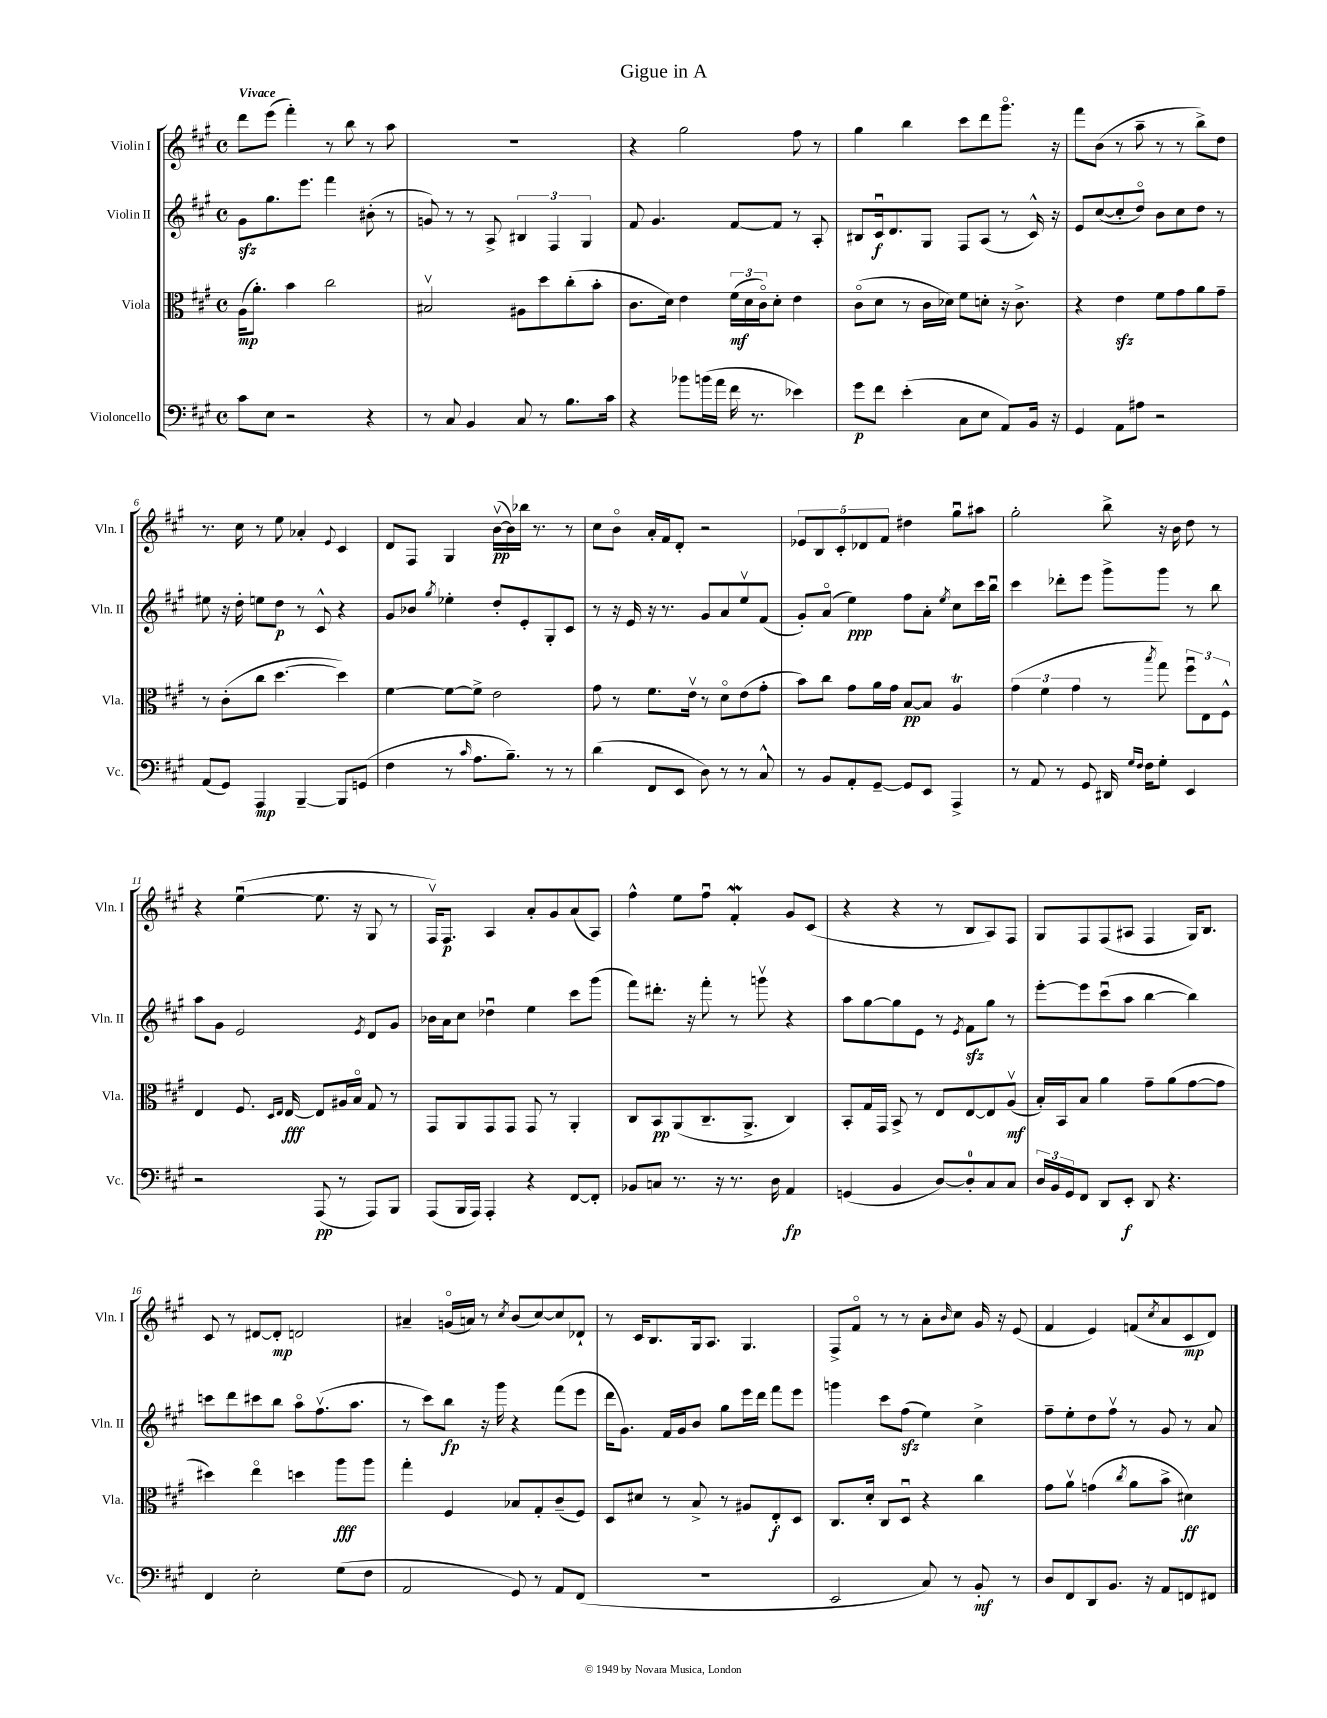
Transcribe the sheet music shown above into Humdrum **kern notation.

**kern	**kern	**kern	**kern
*staff4	*staff3	*staff2	*staff1
*clefF4	*clefC3	*clefG2	*clefG2
*k[f#c#g#]	*k[f#c#g#]	*k[f#c#g#]	*k[f#c#g#]
*M4/4	*M4/4	*M4/4	*M4/4
*met(c)	*met(c)	*met(c)	*met(c)
8c#\L	(16A\LK	8g#\L	8ddd\L
.	8.a'\J)	.	.
8E\J	.	8.gg#\	(8eee\J
2r	4b\	.	4fff#'\)
.	.	8.eee\J	.
.	2cc#\	4fff#\	8r
.	.	.	8bb\
4r	.	(8b#'\	8r
.	.	8r	8aa\
=	=	=	=
8r	2B#v/	8g/)	1r
8C#/	.	8r	.
4BB/	.	8r	.
.	.	8A^/	.
8C#/	8A#\L	6B#/	.
8r	8dd\	.	.
.	.	6F#/	.
8.B\L	(8cc#'\	.	.
.	.	6G#/	.
.	8b'\J	.	.
16c#\Jk	.	.	.
=	=	=	=
4r	8.c#\L	8f#/	4r
.	.	4.g#/	.
.	16d\Jk)	.	.
8b-\L	4e\	.	2gg#\
(16b\L	.	.	.
16a\JJ	.	.	.
16f#\	(24f#\LL	[8f#/L	.
.	24d\	.	.
8.r	.	.	.
.	24c#o\J)	.	.
.	8d'\J	8f#/]J	.
4e-\)	4e\	8r	8ff#\
.	.	8A'/	8r
=	=	=	=
8g#\L	(8c#o\L	8B#/L	4gg#\
8f#\J	8d\J	16c#u/k	.
.	.	8.d/	.
(4e'\	8r	.	4bb\
.	16c#\LL	8G#/J	.
.	16d-\JJ)	.	.
8C#\L	8f#\L	8F#/L	8ccc#\L
8E\J	8d'\J	(8A/J	8ddd\
8AA/L)	16r	8r	8.ggg#o\J
.	8.c#^\	.	.
16BB/Jk	.	16c#^^/)	.
16r	.	16r	16r
=	=	=	=
4GG#/	4r	8e/L	8fff#\L
.	.	([8cc#/	(8b\J
8AA\L	4e\	8cc#'/]	8r
8A#\J	.	8ddo/J)	8aa~\
2r	8f#\L	8b\L	8r
.	8g#\	8cc#\	8r
.	8a\	8dd\J	8bb^\L)
.	8g#~\J	8r	8dd\J
=	=	=	=
(8AA/L	8r	8ee#\	8.r
8GG#/J)	(8c#'\L	16r	.
.	.	16dd'\	16cc#\
4AAA/	8cc#\J	8ee\L	8r
.	[4.dd\	8dd\J	8ee\
[4BBB~/	.	8r	4a-'/
.	.	8c#^^/	.
.	.	.	8qqe/
8BBB/]L	4dd\])	4r	4c#/
(8GG/J	.	.	.
=	=	=	=
4F#\	[4f#\	8g#/L	8d/L
.	.	8b-/J	8F#/J
.	.	8qgg#/	.
8r	8f#\_L	4ee-'\	4G#/
16qqc#/	.	.	.
8.A\L	8f#^\]J	.	.
.	2e\	8dd'/L	([16bv\LL
8.B~\J)	.	.	16b\])
.	.	8e'/	16bb-\JJ
.	.	.	8.r
8r	.	8G#'/	.
8r	.	8c#/J	8r
=	=	=	=
(4d\	8g#\	8r	8cc#\L
.	8r	16r	8bo\J
.	.	16e/	.
8FF#/L	8.f#\L	16r	16a'/LL
.	.	8.r	16f#/J
8EE/J	.	.	8d'/J
.	16ev\Jk	.	.
8D\)	8r	8g#/L	2r
8r	8do\L	8a/	.
8r	(8e\	8eev/	.
8C#^^/	8g#'\J	(8f#/J	.
=	=	=	=
8r	8b\L)	8g#'/L)	10e-/L
.	.	.	10B/
8BB/L	8cc#\J	(8ao/J	.
.	.	.	10c#'/
8AA'/	8g#\L	4ee\)	.
.	.	.	10d-/
[8GG#~/J	16a\L	.	.
.	.	.	10f#/J
.	16g#\JJ	.	.
8GG#/]L	[8B/L	8ff#\L	4dd#\
8EE/J	8B/]J	8a'\J	.
.	.	8qee/	.
4AAA^/	4A/	8cc#\L	8gg#u\L
.	.	16ccc#\L	8aa#\J
.	.	16bbu\JJ	.
=	=	=	=
8r	(6g#\	4ccc#\	2gg#'\
8AA/	.	.	.
.	6f#\	.	.
8r	.	8ddd-'\L	.
.	6g#\	.	.
8GG#/	.	8eee\J	.
16DD#/	8r	8ggg#^\L	8bb^\
16qqG#/LL	.	.	.
16qqF#/JJ	.	.	.
16F#\LK	.	.	.
.	8qbb/	.	.
8G#'\J	8gg#\)	8ggg#\J	16r
.	.	.	16b\
4EE/	12ff#u\L	8r	8dd\
.	12E\	.	.
.	.	8bb\	8r
.	12F#^^\J	.	.
=	=	=	=
2r	4E/	8aa\L	4r
.	.	8g#\J	.
.	8.F#/	2e/	([4eeu\
.	16qqD/LL	.	.
.	16qqE/JJ	.	.
.	[16E/	.	.
(8AAA/	8E/]L	.	8.ee\]
8r	16A#/L	.	.
.	16Bo/JJ	.	16r
.	.	8qe/	.
8AAA/L)	8G#/	8d/L	8G#/
8BBB/J	8r	8g#/J	8r
=	=	=	=
(8AAA/L	8GG#/L	16b-\LL	16F#v/LK)
.	.	16a\J	8.F#/J
16BBB/L	8AA/	8cc#\J	.
16AAA/JJ)	.	.	.
4AAA'/	8GG#/	4dd-u\	4A/
.	8GG#/J	.	.
4r	8GG#/	4ee\	8a'/L
.	8r	.	8g#/
[8FF#/L	4AA'/	8ccc#\L	(8a/
8FF#'/]J	.	(8ggg#\J	8A/J)
=	=	=	=
8BB-/L	8C#/L	8fff#\L)	4ff#^^\
8C/J	8BB/	8.ddd#'\J	.
8.r	(8AA/	.	8ee\L
.	.	16r	.
.	8.C#~/	8fff#'\	8ff#u\J
16r	.	.	.
8.r	.	8r	4f#'/
.	8.AA^/J	.	.
.	.	8gggv\	.
16D\	.	.	.
4AA/	4C#/)	4r	8g#/L
.	.	.	(8c#/J
=	=	=	=
(4GG/	8BB'/L	8aa\L	4r
.	16G#/L	[8gg#\	.
.	16GG#/JJ	.	.
4BB/	8BB^/	8gg#\]	4r
.	8r	8e\J	.
[8D/L)	8E/L	8r	8r
.	.	8qe/	.
8D'/]	[8E/	8f#\L	8B/L
8C#/	8E/]	8gg#\J	8A/)
8C#/J	(8Av/J	8r	8F#/J
=	=	=	=
24D/LL	16B'/LL)	[8eee'\L	8G#/L
24BB/	.	.	.
.	16BB/J	.	.
24GG#/J	.	.	.
8FF#/J	8B/J	8eee\]	8F#/
8DD/L	4a\	(8ccc#u\	(8F#/
8EE'/J	.	8aa\J	8A#/J
8DD/	8g#~\L	[4bb\	4F#/
4.r	(8a\	.	.
.	[8g#\	4bb\])	16G#/LK)
.	.	.	8.B/J
.	8g#\]J	.	.
=	=	=	=
4FF#/	4dd#\)	8ccc\L	8c#/
.	.	8ddd\	8r
2E'\	4eeo\	8ccc#\	[8d#/L
.	.	8bb\J	8d#'/]J
.	4dd\	8aao\L	2d/
.	.	(8.ff#v\	.
(8G#\L	8aa\L	.	.
.	.	8.aa\J	.
8F#\J	8aa\J	.	.
=	=	=	=
2AA/	4gg#'\	8r	4a#~/
.	.	8ccc#\L)	.
.	4F#/	8bb\J	(16go/LL
.	.	.	16a/JJ)
.	.	16r	8r
.	.	16ggg#\	.
.	.	.	8qcc#/
8GG#/)	8B-/L	4r	(8b/L
8r	8G#'/	.	[8cc#/)
8AA/L	(8c#~/	(8fff#\L	8cc#/]
(8FF#/J	8F#/J)	8eee\J	8d-`/J
=	=	=	=
1r	8D/L	16ddd\LK	8r
.	.	8.g#\J)	.
.	8d#/J	.	16c#/LK
.	.	.	8.B/
.	8r	16f#/LL	.
.	.	16g#/J	.
.	8B^/	8b/J	16G#/k
.	.	.	8.A/J
.	8r	8gg#\L	.
.	8A#/L	16eee\L	4.G#/
.	.	16ddd\JJ	.
.	8E'/	8fff#\L	.
.	8D/J	8eee\J	.
=	=	=	=
2EE/	8.C#/L	4ggg\	8F#^/L
.	.	.	8f#o/J
.	16d'/Jk	.	.
.	8C#/L	8ccc#\L	8r
.	8Du/J	(8ff#\J	8r
8C#/)	4r	4ee\)	8a'\L
.	.	.	16qqb/
8r	.	.	8cc#\J
8BB'/	4cc#\	4cc#^\	16g#/
.	.	.	16r
8r	.	.	(8e/
=	=	=	=
8D/L	8g#\L	8ff#~\L	4f#/
8FF#/	8av\J	8ee'\	.
8DD/	(4g\	8dd\	4e/)
8.BB/J	.	8ff#v\J	.
.	8qcc#/	.	.
.	8a\L	8r	(8f/L
16r	.	.	.
.	.	.	8qcc#/
8AA/L	8b^\J	8g#/	8a/
8FF/	4d#\)	8r	8c#/
8FF#/J	.	8a/	8d/J)
==	==	==	==
*-	*-	*-	*-
